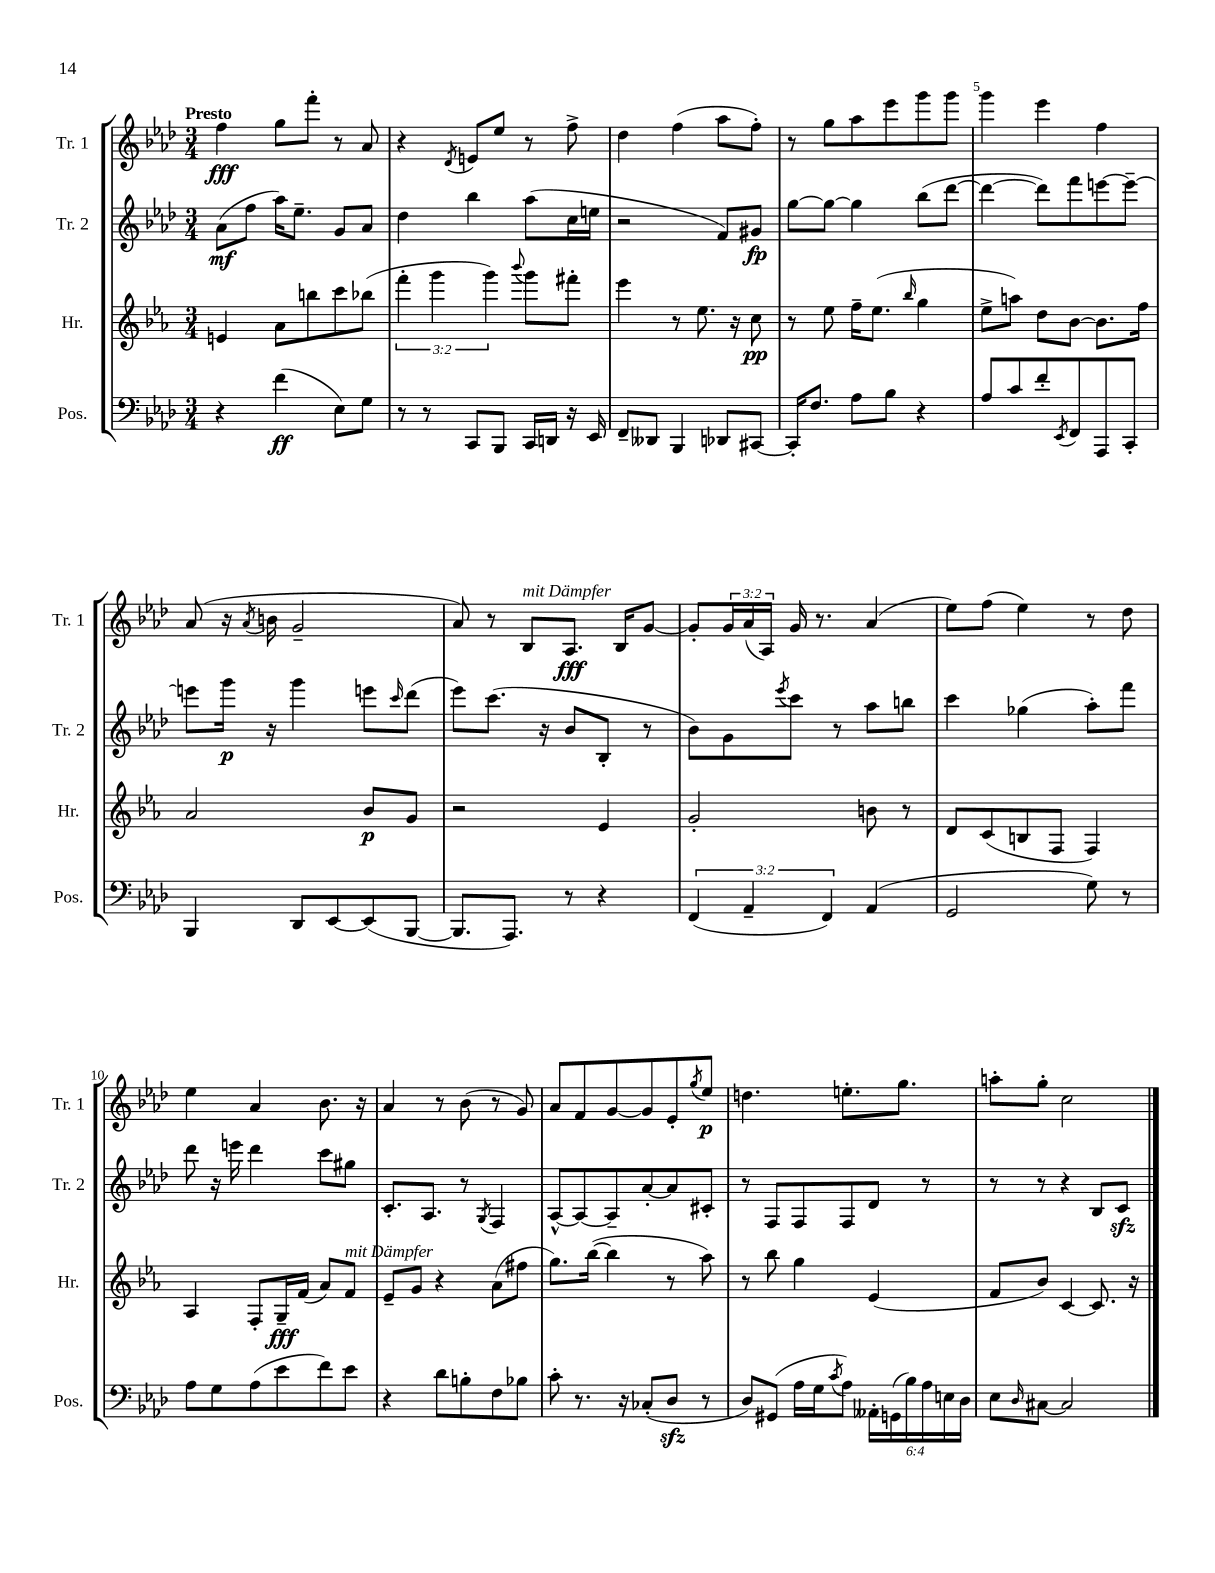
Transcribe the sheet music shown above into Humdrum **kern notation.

**kern	**kern	**kern	**kern
*staff4	*staff3	*staff2	*staff1
*clefF4	*clefG2	*clefG2	*clefG2
*k[b-e-a-d-]	*k[b-e-a-]	*k[b-e-a-d-]	*k[b-e-a-d-]
*M3/4	*M3/4	*M3/4	*M3/4
4r	4e/	(8a-\L	4ff\
.	.	8ff\J	.
(4f\	8a-\L	16aa-\LK)	8gg\L
.	.	8.ee-~\J	.
.	8bb\	.	8fff'\J
8E-\L)	8ccc\	8g/L	8r
8G\J	(8bb-\J	8a-/J	8a-/
=	=	=	=
8r	6fff'\	4dd-\	4r
8r	.	.	.
.	6ggg\	.	.
.	.	.	8qd-/
8CC/L	.	4bb-\	8e/L
.	6ggg\)	.	.
8BBB-/J	.	.	8ee-/J
.	8qqbbb-/	.	.
16CC/LL	8ggg\L	(8aa-\L	8r
16DD/JJ	.	.	.
16r	8fff#'\J	16cc\L	8ff^\
16EE-/	.	16ee\JJ	.
=	=	=	=
8FF~/L	4eee-\	2r	4dd-\
8DD--/J	.	.	.
4BBB-/	8r	.	(4ff\
.	8.ee-\	.	.
8DD-/L	.	8f/L)	8aa-\L
.	16r	.	.
[8CC#/J	8cc\	8g#/J	8ff'\J)
=	=	=	=
16CC#'/]LK	8r	[8gg\L	8r
8.F/J	.	.	.
.	8ee-\	8gg\_J	8gg\L
8A-\L	16ff~\LK	4gg\]	8aa-\
.	(8.ee-\J	.	.
8B-\J	.	.	8eee-\
.	16qqbb-/	.	.
4r	4gg\	(8bb-\L	8ggg\
.	.	[8ddd-\J	8ggg\J
=	=	=	=
8A-/L	8ee-^\L	4ddd-\_	4ggg\
8c/	8aa\J)	.	.
8f'/	8dd\L	8ddd-\]L)	4eee-\
8qEE-/	.	.	.
8FF/	[8b-\J	8fff\	.
8AAA-/	8.b-\]L	[8eee\	4ff\
8CC'/J	.	8eee~\_J	.
.	16ff\Jk	.	.
=	=	=	=
4BBB-/	2a-/	8eee\]L	(8a-/
.	.	16ggg\Jk	16r
.	.	.	8qa-/
.	.	16r	16b\
8DD-/L	.	4ggg\	2g~/
[8EE-/	.	.	.
(8EE-/]	8b-/L	8eee\L	.
.	.	16qqccc/	.
[8BBB-/J	8g/J	(8ddd-\J	.
=	=	=	=
8.BBB-/]L	2r	8eee-\L)	8a-/)
.	.	(8.ccc\J	8r
8.AAA-/J)	.	.	.
.	.	.	8B-/L
.	.	16r	.
8r	.	8b-/L	8.A-/J
4r	4e-/	8B-'/J	.
.	.	.	16B-/LK
.	.	8r	[8g/J
=	=	=	=
(6FF/	2g'/	8b-\L)	8g'/]L
.	.	8g\	24g/L
6AA-~/	.	.	(24a-/
.	.	.	24A-/JJ)
.	.	8qeee-/	.
.	.	8ccc\J	16g/
.	.	.	8.r
6FF/)	.	.	.
.	.	8r	.
(4AA-/	8b\	8aa-\L	(4a-/
.	8r	8bb\J	.
=	=	=	=
2GG/	8d/L	4ccc\	8ee-\L)
.	(8c/	.	(8ff\J
.	8B/	(4gg-\	4ee-\)
.	8F/J	.	.
8G\)	4F/)	8aa-'\L)	8r
8r	.	8fff\J	8dd-\
=	=	=	=
8A-\L	4A-/	8ddd-\	4ee-\
8G\	.	16r	.
.	.	16eee\	.
(8A-\	8F'/L	4ddd-\	4a-/
8e-\	16G~/L	.	.
.	(16f/JJ	.	.
8f\)	8a-/L)	8ccc\L	8.b-\
8e-\J	8f/J	8gg#\J	.
.	.	.	16r
=	=	=	=
4r	8e-~/L	8.c'/L	4a-/
.	8g/J	.	.
.	.	8.A-/J	.
8d-\L	4r	.	8r
8B'\	.	8r	(8b-\
.	.	8qG/	.
8F\	(8a-\L	4F/	8r
8B-\J	8ff#\J	.	8g/)
=	=	=	=
8c'\	8.gg\L)	[8A-^^/L	8a-/L
8.r	.	8A-/_	8f/
.	([16bb-\Jk	.	.
.	4bb-\]	8A-~/]	[8g/
16r	.	.	.
(8C-'/L	.	[8a-'/	8g/]
8D-/J	8r	8a-/]	8e-'/
.	.	.	8qgg/
8r	8aa-\)	8c#'/J	8ee-/J
=	=	=	=
8D-/L)	8r	8r	4.dd\
(8GG#/J	8bb-\	8F/L	.
16A-\LL	4gg\	8F/	.
16G\J	.	.	.
8qc/	.	.	.
8A-\J)	.	8F/	8.ee'\L
24AA--'\LL	(4e-/	8d-/J	.
(24GG\	.	.	.
.	.	.	8.gg\J
24B-\)	.	.	.
24A-\	.	8r	.
24E\	.	.	.
24D-\JJ	.	.	.
=	=	=	=
8E-\L	8f/L	8r	8aa'\L
16qqD-/	.	.	.
[8C#\J	8b-/J)	8r	8gg'\J
2C#/]	[4c/	4r	2cc\
.	8.c/]	8B-/L	.
.	.	8c/J	.
.	16r	.	.
==	==	==	==
*-	*-	*-	*-
